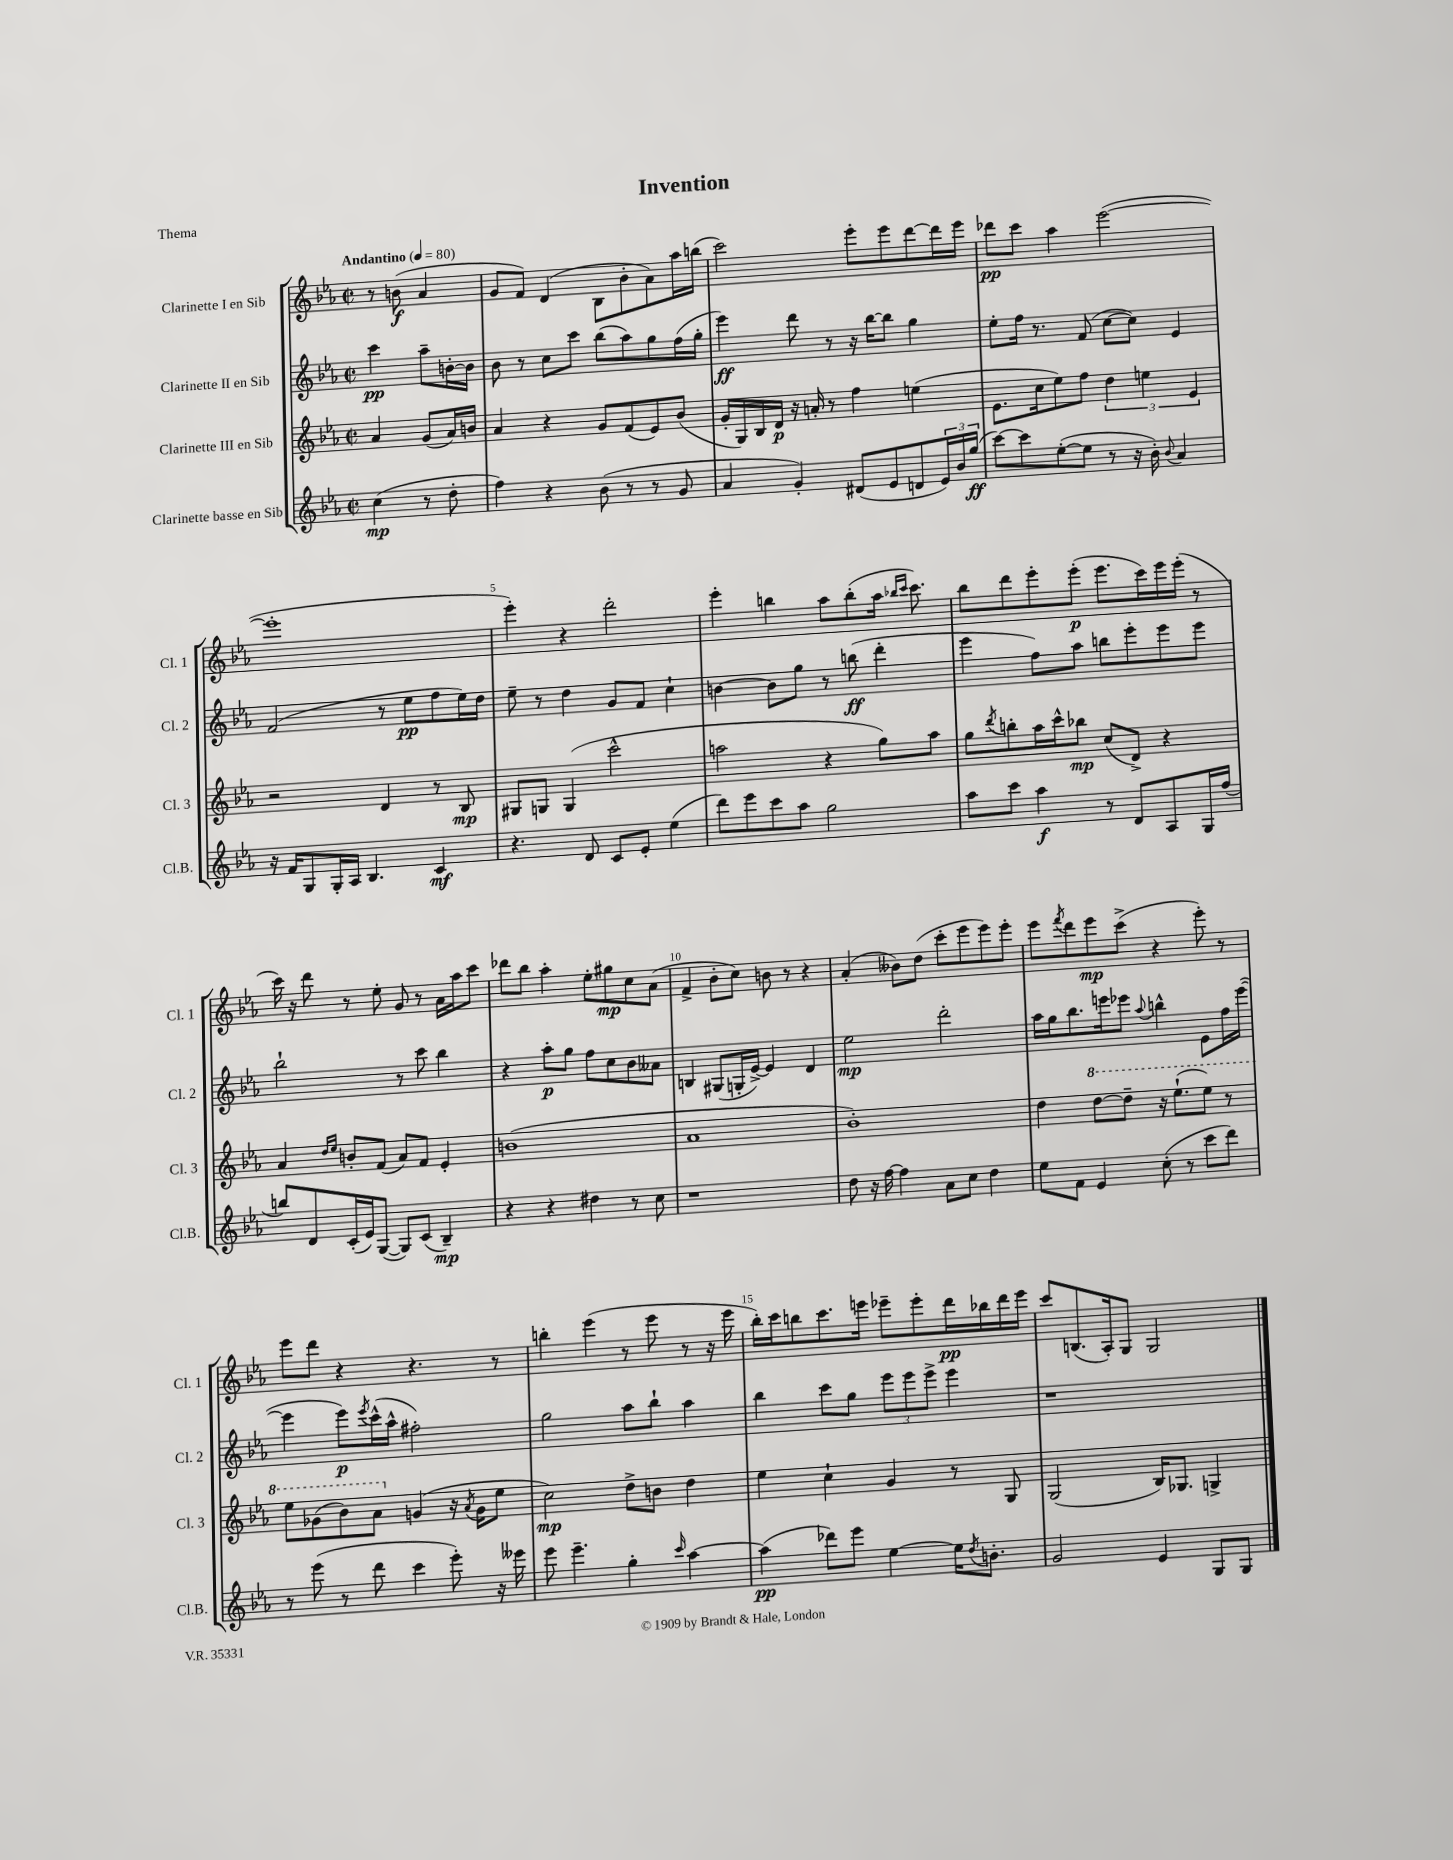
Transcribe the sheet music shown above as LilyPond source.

\header { title = "Invention" piece = "Thema" }
<<
\new StaffGroup <<
\new Staff = "s0" \with { instrumentName = "Clarinette I en Sib" shortInstrumentName = "Cl. 1" } {
    \clef treble \key ees \major \defaultTimeSignature \time 2/2 \partial 2 \tempo "Andantino" 4 = 80
    r8 b'8\f( aes'4 |
    g'8 f'8) d'4( bes8 bes'8-. aes'8) aes''16 b''16( |
    c'''2) ees'''8-. ees'''8 d'''8~ d'''16 ees'''16 |
    des'''8\pp c'''8 aes''4 ees'''2~( |
    ees'''1-. |
    ees'''4-.) r4 d'''2-. |
    ees'''4-. b''4 aes''8 b''8-.( aes''16 \grace { bes''16 c'''16 } c'''8.) |
    bes''8 d'''8 ees'''8-. ees'''8-.\p( ees'''8. c'''16) ees'''16 ees'''16-.( r8 |
    c'''16) r16 d'''8 r8 ees''8-. g'8 r8 aes'16 aes''16 c'''8 |
    des'''8 bes''8 aes''4-. ees''8-. gis''8\mp c''8 aes'8( |
    f'4-> bes'8-. c''8) b'8 r8 r4 |
    aes'4-.( beses'8) d''8( c'''8-. ees'''8 ees'''8) ees'''8-. |
    ees'''8 \acciaccatura { f'''8 } d'''8 ees'''8\mp c'''8->( r4 ees'''8-.) r8 |
    ees'''8 d'''8 r4 r4. r8 |
    b''4-. ees'''4( r8 ees'''8 r8 r16 ees'''16 |
    bes''16-.) c'''16 b''8 c'''8. e'''16 ees'''8-- ees'''8-. d'''16\pp bes''16 d'''16 ees'''16 |
    c'''8 b8.( aes16-.) g8 g2 \bar "|." |
}
\new Staff = "s1" \with { instrumentName = "Clarinette II en Sib" shortInstrumentName = "Cl. 2" } {
    \clef treble \key ees \major \defaultTimeSignature \time 2/2 \partial 2
    c'''4\pp aes''8-- b'16~-. b'16 |
    bes'8 r8 c''8 c'''8 bes''8( aes''8) g''8 f''16( g''16-. |
    ees'''4\ff) d'''8 r8 r16 bes''16~ bes''8 g''4 |
    ees''8-. f''16 r8. f'8( c''8~ c''8) ees'4 |
    f'2( r8 ees''8\pp f''8 ees''16) d''16 |
    ees''8-- r8 d''4 g'8 f'8 c''4-! |
    b'4~ b'8 g''8 r8 b''8\ff( d'''4-. |
    ees'''4 f''8) aes''8 b''8 ees'''8-. ees'''8 ees'''8 |
    bes''2-! r8 c'''8 bes''4 |
    r4 aes''8-.\p g''8 f''8 c''8 bes'8 aeses'8 |
    b4 gis8( g16-. ees'16~->) ees'4 d'4 |
    ees''2\mp d'''2-. |
    aes''16 g''16 bes''8. e'''16 ees'''8 \appoggiatura { aes''8 } b''4-^ ees'8 f''16 ees'''16~( |
    ees'''4 ees'''8\p) \acciaccatura { ees'''8 } c'''16-^( aes''16-^ fis''2-.) |
    g''2 aes''8 bes''8-! aes''4 |
    bes''4 c'''8 g''8 \tuplet 3/2 { ees'''8 ees'''8 ees'''8-> } ees'''4 |
    r1 \bar "|." |
}
\new Staff = "s2" \with { instrumentName = "Clarinette III en Sib" shortInstrumentName = "Cl. 3" } {
    \clef treble \key ees \major \defaultTimeSignature \time 2/2 \partial 2
    aes'4 g'8( aes'16) b'16 |
    aes'4 r4 g'8 f'8( ees'8) bes'8( |
    g'16-. g16) bes16 d'16\p r16 a'16-. r8 f''4 e''4( |
    ees'8. c''16 ees''8) f''8 \tuplet 3/2 { d''4 e''4 ees'4 } |
    r2 d'4 r8 bes8\mp |
    gis8 g8 g4( c'''2-^ |
    a''2 r4 g''8) a''8 |
    g''8 \acciaccatura { d'''8 } b''8-. aes''16 c'''16-^ bes''8\mp c''8( d'8->) r4 |
    aes'4 \grace { d''16 ees''16 } b'8-. f'8( aes'8) f'8 ees'4-. |
    b'1( |
    aes'1 |
    bes'1-.) |
    d''4 \ottava #1 d'''8~ d'''8-- r16 ees'''8.-!( ees'''8) r8 |
    ees'''8 ges''8( bes''8) aes''8 \ottava #0 g'!4( r16 \acciaccatura { aes'8 } g'16 ees''8 |
    c''2\mp) d''8-> b'8 d''4 |
    ees''4 c''4-! g'4 r8 g8 |
    g2( bes16) ges8. g4-> \bar "|." |
}
\new Staff = "s3" \with { instrumentName = "Clarinette basse en Sib" shortInstrumentName = "Cl.B." } {
    \clef treble \key ees \major \defaultTimeSignature \time 2/2 \partial 2
    c''4\mp( r8 d''8-. |
    f''4) r4 bes'8( r8 r8 g'8 |
    aes'4 g'4-.) dis'8( ees'8 d'8 \tuplet 3/2 { ees'16) bes'16 g''16\ff( } |
    c'''8~) c'''8 ees''8~-.( ees''8 r8 r16 bes'16-.) \appoggiatura { bes'8 } aes'4 |
    r16 f'16 g8 g16-. aes16 bes4. c'4\mf |
    r4. d'8 c'8 ees'8-. ees''4( |
    d'''8) ees'''8 c'''8 aes''8 g''2 |
    aes''8 c'''8 aes''4\f r8 d'8 aes8 g16 f''16( |
    b''8) d'8 c'16-.( ees'16) g8~( g8) c'8( bes4--\mp) |
    r4 r4 dis''4 r8 c''8 |
    r1 |
    d''8 r16 f''16~ f''4 aes'8 c''8 d''4 |
    ees''8 f'8 ees'4 c''8-.( r8 c'''8 d'''8) |
    r8 ees'''8( r8 d'''8 c'''4 ees'''8-.) r16 eeses'''16 |
    ees'''8 ees'''4.-- g''4-. \grace { c'''16 } aes''4~ |
    aes''4\pp( des'''8) ees'''8 ees''4~ ees''16 \acciaccatura { d''8 } b'8.-. |
    g'2 ees'4 g8 g8 \bar "|." |
}
>>
>>
\layout { \context { \Score \override BarNumber.break-visibility = ##(#f #t #t) barNumberVisibility = #(every-nth-bar-number-visible 5) } }
